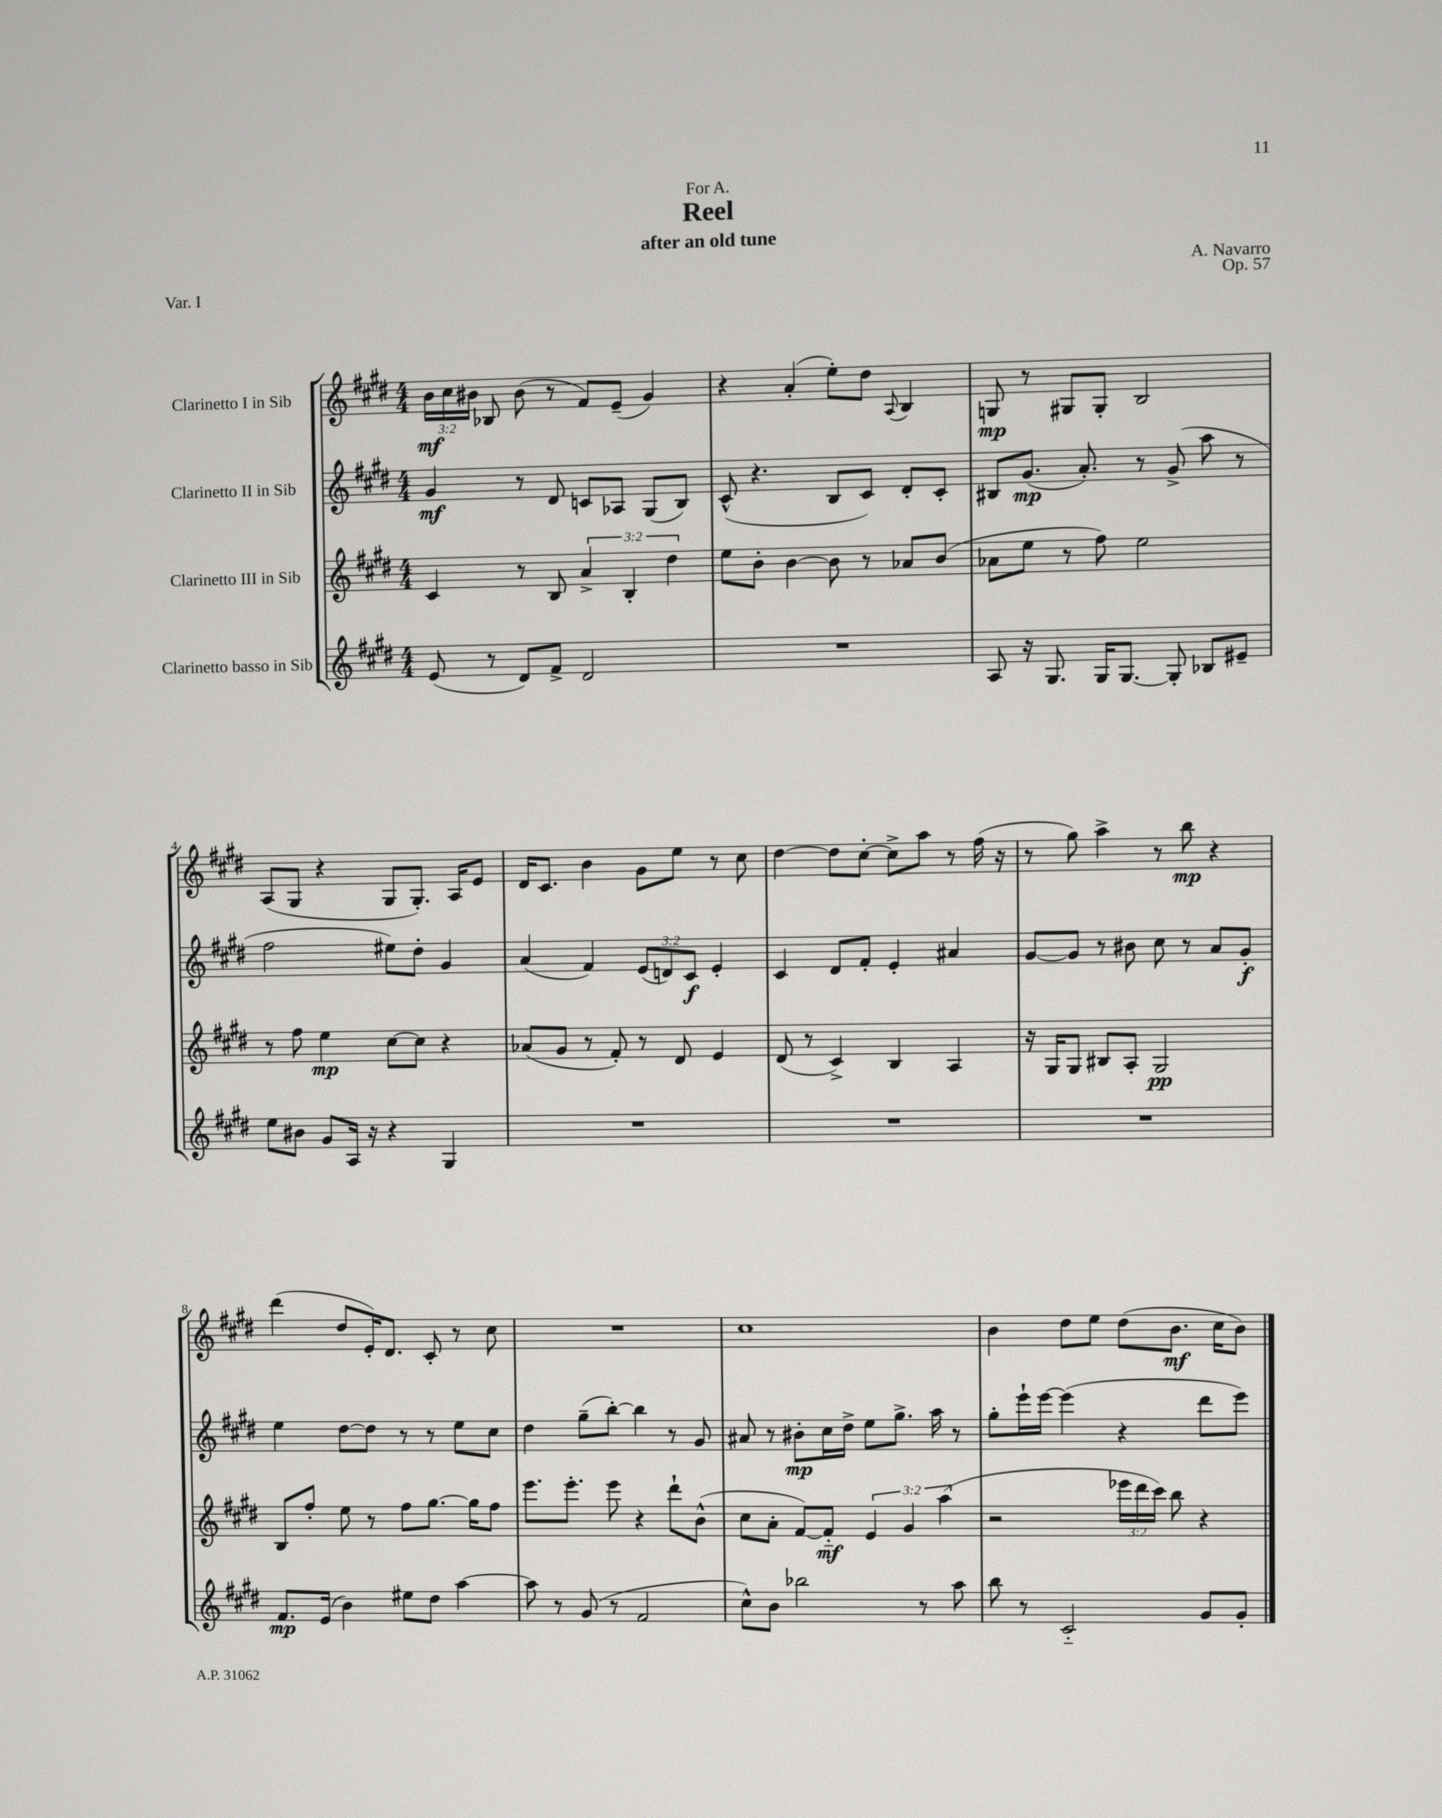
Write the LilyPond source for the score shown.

\header { title = "Reel" composer = "A. Navarro" subtitle = "after an old tune" dedication = "For A." opus = "Op. 57" piece = "Var. I" }
<<
\new StaffGroup <<
\new Staff = "s0" \with { instrumentName = "Clarinetto I in Sib" } {
    \clef treble \key e \major \numericTimeSignature \time 4/4 \override Staff.TupletNumber.text = #tuplet-number::calc-fraction-text
    \autoBeamOff \tuplet 3/2 { b'16[\mf cis''16 bis'16] } bes8 bis'8( r8 fis'8[) e'8]--( gis'4) |
    r4 a'4-.( e''8[-.) dis''8] \appoggiatura { a8 } b4 |
    g8\mp r8 gis8[ gis8]-. b2 |
    a8[( gis8] r4 gis8[ gis8.]-.) a16[ e'8] |
    dis'16[ cis'8.] b'4 gis'8[ e''8] r8 cis''8 |
    dis''4~ dis''8[ cis''8]~-. cis''8[-> a''8] r8 fis''16( r16 |
    r8 gis''8) a''4-> r8 b''8\mp r4 |
    dis'''4( dis''8[ e'16-.) dis'8.] cis'8-. r8 cis''8 |
    R1 |
    cis''1 |
    b'4 dis''8[ e''8] dis''8[( b'8.]\mf cis''16[ b'8]) \bar "|." |
}
\new Staff = "s1" \with { instrumentName = "Clarinetto II in Sib" } {
    \clef treble \key e \major \numericTimeSignature \time 4/4 \override Staff.TupletNumber.text = #tuplet-number::calc-fraction-text
    \autoBeamOff gis'4\mf r8 dis'8 c'8[ aes8] gis8[( b8]) |
    cis'8-^( r4. b8[ cis'8]) dis'8[-. cis'8]-. |
    bis8[ gis'8.]\mp( a'8.-.) r8 gis'8->( a''8 r8 |
    fis''2 eis''8[) dis''8]-. gis'4 |
    a'4( fis'4) \tuplet 3/2 { e'8[( d'8) cis'8]\f } e'4-. |
    cis'4 dis'8[ fis'8]-. e'4-. ais'4 |
    gis'8[~ gis'8] r8 bis'8 cis''8 r8 a'8[ gis'8]-.\f |
    e''4 dis''8[~ dis''8] r8 r8 e''8[ cis''8] |
    dis''4 gis''8[--( b''8]~-.) b''4 r8 gis'8 |
    ais'8 r8 bis'8[-.\mp cis''16 dis''16]-> e''8[ gis''8.]-> a''16 r8 |
    gis''8[-. e'''16-! e'''16]~ e'''4( r4 dis'''8[ e'''8]) \bar "|." |
}
\new Staff = "s2" \with { instrumentName = "Clarinetto III in Sib" } {
    \clef treble \key e \major \numericTimeSignature \time 4/4 \override Staff.TupletNumber.text = #tuplet-number::calc-fraction-text
    \autoBeamOff cis'4 r8 b8 \tuplet 3/2 { a'4-> b4-. dis''4 } |
    e''8[ b'8]-. b'4~ b'8 r8 aes'8[ b'8]( |
    aes'8[ e''8] r8 fis''8) e''2 |
    r8 fis''8 e''4\mp cis''8[~ cis''8] r4 |
    aes'8[( gis'8] r8 fis'8-.) r8 dis'8 e'4 |
    dis'8( r8 cis'4->) b4 a4 |
    r16 gis16[ gis8] bis8[ a8]-. gis2\pp |
    b8[ fis''8]-. e''8 r8 fis''8[ gis''8.]~ gis''16[ fis''8] |
    e'''8.[ e'''8.]-. e'''8 r4 dis'''8[-! b'8]-^( |
    cis''8[ a'8]-. fis'8[~) fis'8]-_\mf \tuplet 3/2 { e'4 gis'4 a''4( } |
    r2 \tuplet 3/2 { ees'''16[ dis'''16 cis'''16]) } b''8 r4 \bar "|." |
}
\new Staff = "s3" \with { instrumentName = "Clarinetto basso in Sib" } {
    \clef treble \key e \major \numericTimeSignature \time 4/4
    \autoBeamOff e'8( r8 dis'8[) fis'8]-> dis'2 |
    R1 |
    a8 r16 gis8. gis16[ gis8.]~ gis8-. bes8[ eis'8]-- |
    e''8[ bis'8] gis'8[ a16] r16 r4 gis4 |
    R1 |
    R1 |
    R1 |
    fis'8.[\mp e'16]( b'4) eis''8[ dis''8] a''4~ |
    a''8 r8 gis'8( r8 fis'2 |
    cis''8[-^) b'8] bes''2 r8 a''8 |
    b''8 r8 cis'2-_ gis'8[ gis'8]-. \bar "|." |
}
>>
>>
